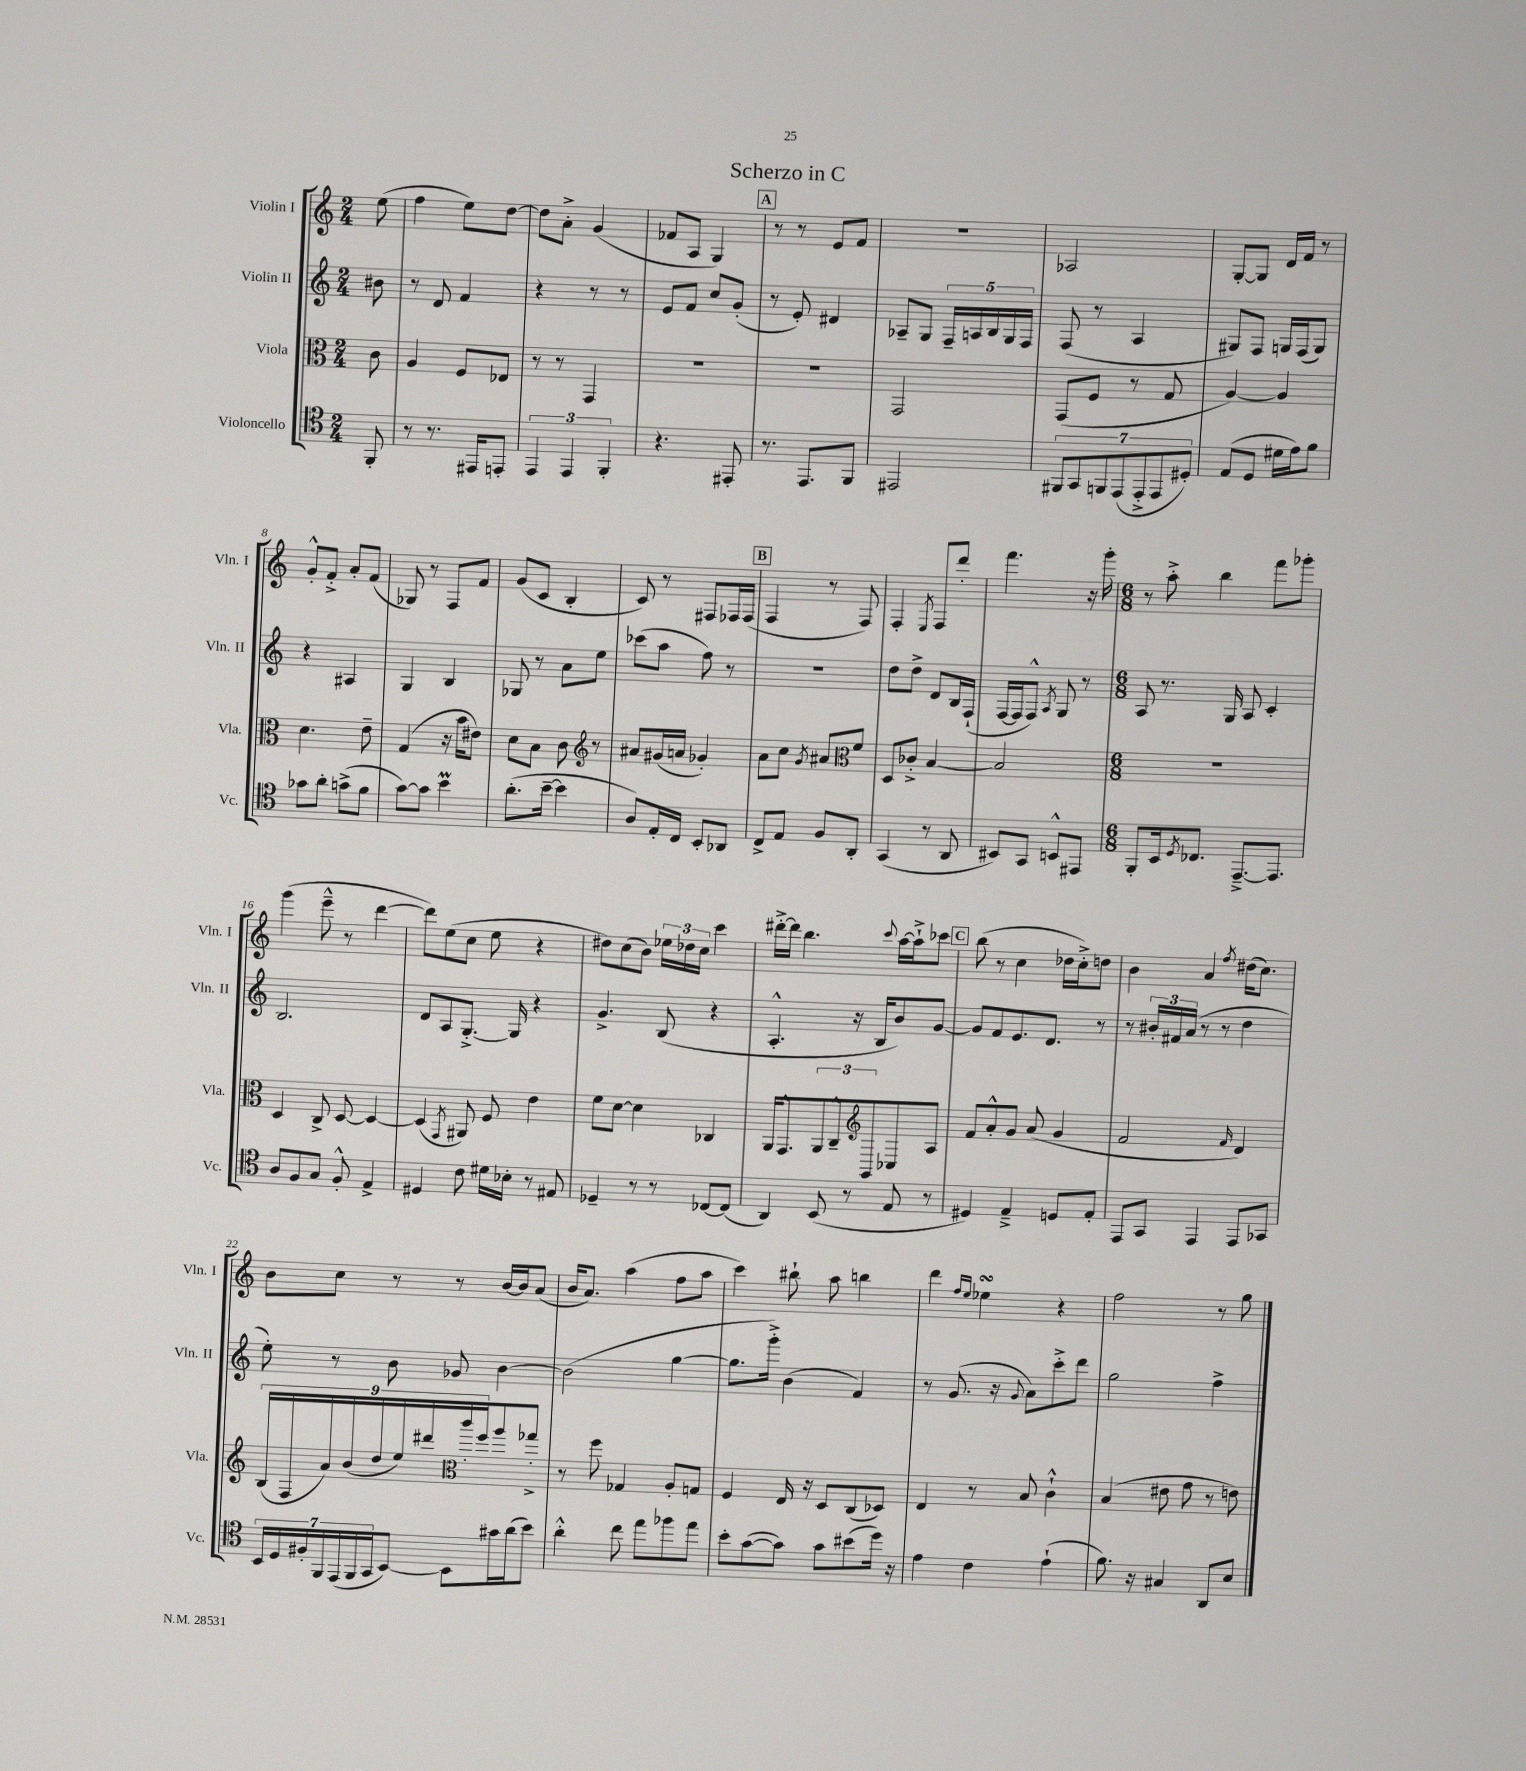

**kern	**kern	**kern	**kern
*part4	*part3	*part2	*part1
*staff4	*staff3	*staff2	*staff1
*I"Violoncello	*I"Viola	*I"Violin II	*I"Violin I
*I'Vc.	*I'Vla.	*I'Vln. II	*I'Vln. I
*clefC4	*clefC3	*clefG2	*clefG2
*k[]	*k[]	*k[]	*k[]
*M2/4	*M2/4	*M2/4	*M2/4
=	=	=	=
8FF'/	8c\	8b#X\	(8ee\
=1	=1	=1	=1
8r	4A/	8r	4ff\
8.r	.	8d/	.
.	8F/L	4f/	8ee\L)
16EE#X/KL	.	.	.
8EEn'/J	8E-X/J	.	[8dd\J
=2	=2	=2	=2
6EE/	8r	4r	8dd\L]
.	8r	.	8a'^\J
6EE/	.	.	.
.	4GG/	8r	(4g/
6FF'/	.	.	.
.	.	8r	.
=3	=3	=3	=3
4.r	2r	8e/L	8f-X/L
.	.	8f/J	8A/J
.	.	8cc/L	4G/)
8EE#X'/	.	(8g'/J	.
!!LO:REH:place=s1:t=A
=4	=4	=4	=4
8.r	2r	8r	8r
.	.	8e'/)	8r
8.EE/L	.	.	.
.	.	4d#X/	8e/L
8FF/J	.	.	8f/J
=5	=5	=5	=5
2EE#X/	2GG/	8A-X~/L	2r
.	.	8G/J	.
.	.	20F~/LL	.
.	.	20An/	.
.	.	20B/	.
.	.	20G/	.
.	.	20F/JJ	.
=6	=6	=6	=6
14FF#X/L	(8GG/L	(8F/	2A-X/
14GG/	.	.	.
.	8F/J	8r	.
14FFn/	.	.	.
(14EE/	.	.	.
.	8r	4A/	.
14EE'^/	.	.	.
14EE/	.	.	.
.	8G/	.	.
14D#X'/J)	.	.	.
=7	=7	=7	=7
(8E/L	[4A/)	8G#X/L)	[8G'/L
8D/J	.	8F/J	8G/J]
16d#X\LL	4A/]	16Gn/LL	16d/LL
16e\J)	.	(16F/J	16f/JJ
8f\J	.	8G/J)	8r
!!LO:LB:g=z
=8	=8	=8	=8
8g-X\L	4.d\	4r	8g'^^/L
8a'\J	.	.	8f'^/J
(8gn^\L	.	4A#X/	8a'/L
8f\J	8e~\	.	(8f/J
=9	=9	=9	=9
[8g\L)	(4G/	4G/	8G-X/)
8g\J]	.	.	8r
4bm\	16r	4B/	8F/L
.	16b\KL	.	.
.	8e#X\J)	.	8f/J
=10	=10	=10	=10
(8.a'\L	8d\L	8G-X/	(8g/L
.	8B\J	8r	8c/J
[16b~\Jk	.	.	.
4b\]	8c\	8a\L	4B'/
.	8r	8ee\J	.
=11	=11	=11	=11
*	*clefG2	*	*
8A/L)	8a#X/L	(8ccc-X\L	8c/)
16E'/L	(16g#X/L	8aa\J	8r
16C/JJ	16an/JJ	.	.
8BB'/L	4g-X'/)	8ff\)	8F#X/L
8AA-X/J	.	8r	16F-X/L
.	.	.	(16F-/JJ
!!LO:REH:place=s1:t=B
=12	=12	=12	=12
8C^/L	8a\L	2r	4F/
8E/J	8cc\J	.	.
.	8qg/	.	.
8F/L	8a#X/L	.	8r
8AA'/J	8f/J	.	8F/)
=13	=13	=13	=13
*	*clefC3	*	*
(4GG/	8D/L	8dd\L	4F'/
.	8c-X'^/J	8dd^\J	.
.	.	.	8qE/
8r	[4B/	8d/L	8F/L
8AA/	.	16B/L	8ddd'/J
.	.	(16F`/JJ	.
=14	=14	=14	=14
8BB#X/L)	2B/]	[16F/LL	4.fff\
.	.	16F/J]	.
8GG/J	.	8F^^/J)	.
.	.	8qA/	.
8BBn^^/L	.	8G/	.
8EE#X/J	.	8r	16r
.	.	.	16ggg'\
=15	=15	=15	=15
*M6/8	*M6/8	*M6/8	*M6/8
8FF'/L	2.r	8A/	8r
16BB/k	.	8.r	8aa'^\
8qD/	.	.	.
8.C-X/J	.	.	.
.	.	.	4bb\
.	.	16G/	.
[8.EE~^/L	.	8A/	.
.	.	4c'/	8fff\L
8.EE/J]	.	.	.
.	.	.	8ggg-X'\J
!!LO:LB:g=z
=16	=16	=16	=16
8A/L	4D/	2.B/	(4ggg\
8F/	.	.	.
8G/J	8C^/	.	8eee~^^\
8F'^^/	[8D/	.	8r
4E^/	4D/_	.	[4ddd\
=17	=17	=17	=17
4D#X/	(4D/]	8d/L	8ddd\L])
.	.	8A/	(8ee\
.	8qGG/	.	.
8c\	8AA#X/)	[8.G'^/J	8cc\J
16d#X\LL	8F/	.	8ee\
16B-X'\JJ	.	16G/]	.
8r	4e\	4r	4r
8E#X/	.	.	.
=18	=18	=18	=18
4D-X~/	8f\L	4.g^/	8dd#X\L)
.	[8d\J	.	(8cc\
8r	4d\]	.	8b\J)
8r	.	(8B/	24ee-X\LL
.	.	.	24dd-X\
.	.	.	24cc\JJ
[8C-X/L	4C-X/	4r	4ccc\
(8C-/J]	.	.	.
=19	=19	=19	=19
4AA/)	16AA/KL	4.A'^^/	[16ddd#X'^\LL
.	8.GG^^/	.	16ddd#\JJ]
.	.	.	4.bb\
(8BB/	12AA/	.	.
.	12C~^^/	.	.
8r	.	16r	.
.	12GG/	.	.
.	.	16B/KL	.
.	.	.	8qqccc/
8E/	8C-X/	8b/)	[16aa\LL
.	.	.	16aa`^\J]
8r	8A/J	[8g/J	8ccc-X\J
!!LO:REH:place=s1:t=C
=20	=20	=20	=20
*	*clefG2	*	*
4D#X/)	8f/L	8g/L]	(8bb\
.	8a'^^/	8f/	8r
4E~^/	8g/J	8.e/	4cc\
.	(8a/	.	.
.	.	8.d/J	.
8Dn/L	4g/	.	16dd-X\LL
.	.	.	16cc'^\J)
8E'/J	.	8r	8ddn\J
=21	=21	=21	=21
8EE/L	2f/	8r	4b\
8GG/J	.	24b#X'/LL	.
.	.	24f#X/	.
.	.	(24a/JJ	.
4EE/	.	8r	4a/
.	.	8r	.
.	16qqf/	.	8qff/
8EE/L	4d/)	4dd\	(16dd#X\KL
.	.	.	8.cc\J)
8GG-X/J	.	.	.
!!LO:LB:g=z
=22	=22	=22	=22
28BB/LL	(18B/LL	8ee'\)	8b\L
28D/	.	.	.
.	18F/	.	.
28F#X'/	.	.	.
28FF/	.	.	.
.	18a/)	.	.
.	.	8r	8cc\J
(28EE/	.	.	.
.	(18b/	.	.
28FF/	.	.	.
28GG/J	.	.	.
.	18dd/	.	.
[8BB/J)	.	8b\	8r
.	18ee/)	.	.
.	18ddd#X/	.	.
8BB\L]	.	8g-X/	8r
.	18ccc'/	.	.
.	18ff/J	.	.
16g#X\L	8aa/	[4b\	[16b/LL
(16a\J	.	.	16b/J]
8b\J)	8gg-X'^/J	.	(8a/J
=23	=23	=23	=23
*	*clefC3	*	*
4a'^^\	8r	(2b\]	16b/KL
.	.	.	8.a/J)
.	8ff\	.	.
8cc\	4G-X/	.	(4aa\
8ee\L	.	.	.
8ff-X\	8A'/L	[4gg\	8ff\L
8ee\J	8Gn/J	.	8aa\J
=24	=24	=24	=24
8b'\L	4F/	8.gg\L]	4ccc\)
([8g\	.	.	.
.	.	16ggg'^\Jk)	.
8g\J])	16E/	(4b\	8bb#X`\
.	16r	.	.
8g\L	8D/L	.	8aa\
(8b#X\	(8C/	4f/)	4bbn\
16dd\Jk)	8D-X/J)	.	.
16r	.	.	.
=25	=25	=25	=25
4e\	4E/	8r	4ddd\
.	.	(8.g/	.
.	.	.	16qqff/LL
.	.	.	16qqee/JJ
4c\	8r	.	4ee-XsSSs\
.	.	16r	.
.	.	8qqg/	.
.	8B/	8a\L)	.
(4e`\	4c`^^\	8ccc'^\	4r
.	.	8ddd\J	.
=26	=26	=26	=26
8.f\)	(4B/	2gg\	2ff\
16r	.	.	.
4G#X/	8e#X\	.	.
.	8g\	.	.
8AA/L	8r	4ff^\	8r
8B/J	8en\)	.	8gg\
==	==	==	==
*-	*-	*-	*-
